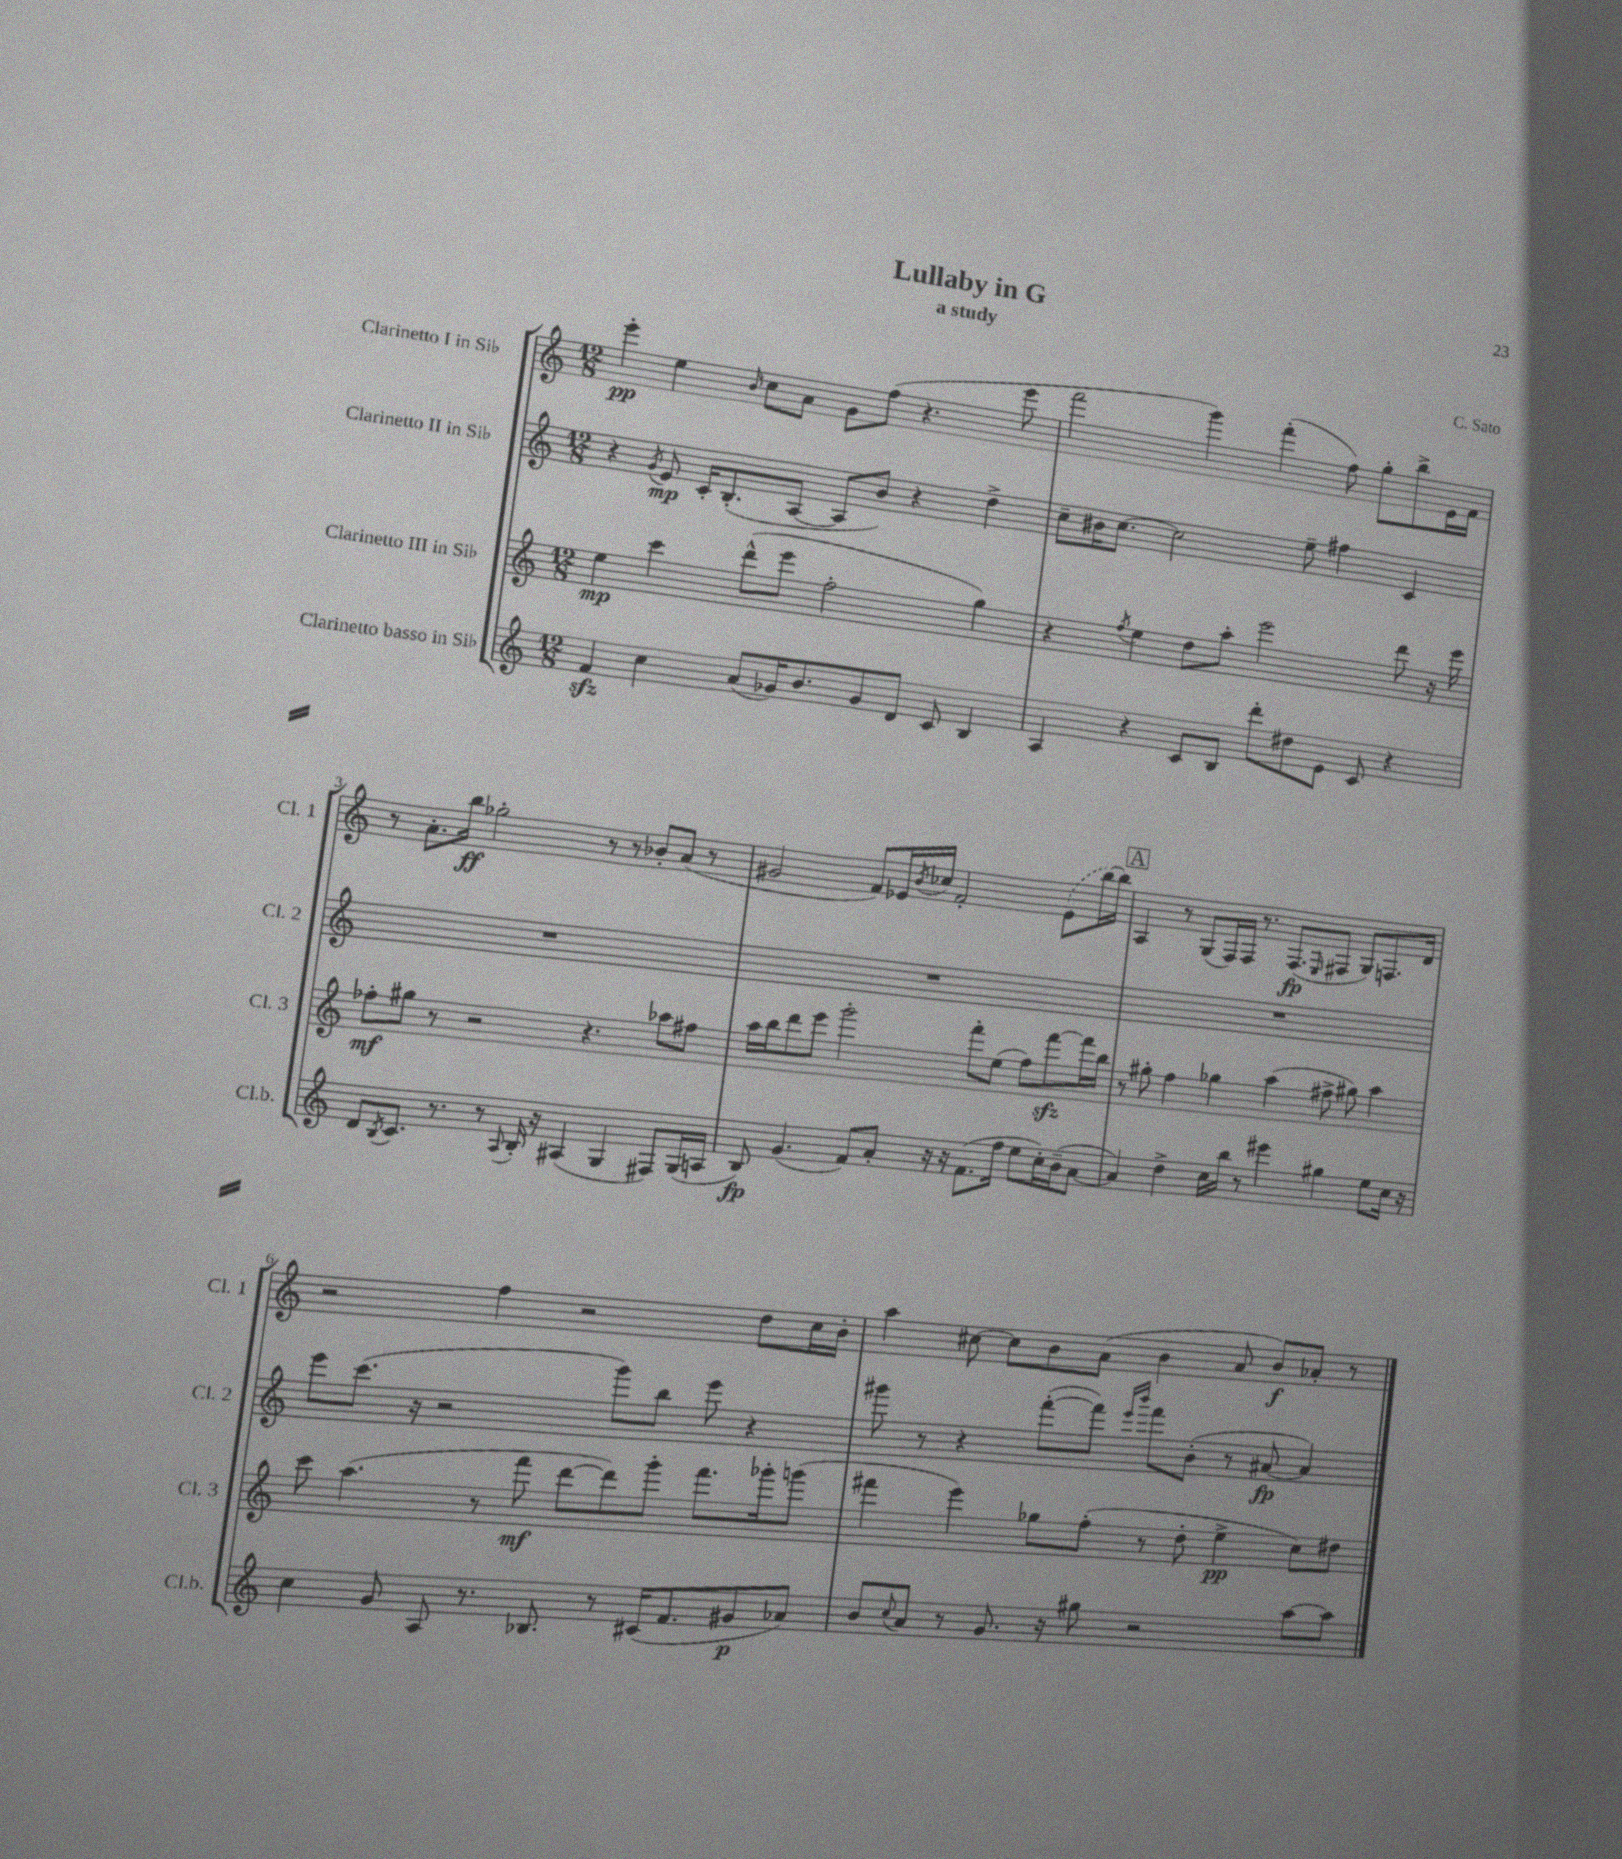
\header { title = "Lullaby in G" composer = "C. Sato" subtitle = "a study" }
<<
\new StaffGroup <<
\new Staff = "s0" \with { instrumentName = "Clarinetto I in Sib" shortInstrumentName = "Cl. 1" } {
    \clef treble \key c \major \numericTimeSignature \time 12/8
    e'''4-.\pp e''4 \grace { b'16 } c''8 a'8 g'8 f''8( r4. e'''8 |
    f'''2 g'''4) f'''4-.( f''8) g''8-. b''8-> e'16 f'16 |
    r8 a'8.-. b''16\ff ges''2-. r8 r8 bes'8-. a'8( r8 |
    gis'2 f'8) ees'16 \acciaccatura { b'8 } ces''16 f'2-. \once \slurDashed ees'8( b''16~) b''16 |
    \mark \markup { \box "A" } a4 r8 g8( f16) f16 r8. f8.\fp( \grace { e16 } fis8 g8) f8. d'16 |
    r2 f''4 r2 d''8 c''16 b'16-. |
    a''4 cis''8~ cis''8 b'8 a'8( b'4 a'8 b'8\f) aes'8-. r8 \bar "|." |
}
\new Staff = "s1" \with { instrumentName = "Clarinetto II in Sib" shortInstrumentName = "Cl. 2" } {
    \clef treble \key c \major \numericTimeSignature \time 12/8
    r4 \acciaccatura { g'8 } e'8\mp c'16-. b8.-.( a8~ a8 b'8) r4 d''4-> |
    c''8-- bis'16 c''8.~ c''2 e''8-- fis''4 c'4 |
    R1. |
    R1. |
    \mark \markup { \box "A" } R1. |
    e'''8 c'''8.( r16 r2 g'''8) b''8 e'''8 r4 |
    gis'''8 r8 r4 f'''8~-.( f'''8) \grace { e'''16 b'''16 } f'''8 b'8-.( r8 ais'8~\fp ais'4) \bar "|." |
}
\new Staff = "s2" \with { instrumentName = "Clarinetto III in Sib" shortInstrumentName = "Cl. 3" } {
    \clef treble \key c \major \numericTimeSignature \time 12/8
    e''4\mp c'''4 d'''8-^( e'''8 f''2-. g''4) |
    r4 \acciaccatura { f''8 } e''4 d''8 a''8-. e'''2 d'''8 r16 e'''16 |
    fes''8-.\mf gis''8 r8 r2 r4. aes''8 fis''8 |
    a''16 b''16 d'''8 e'''8 g'''2-. f'''8-. e''8( f''8) f'''8~\sfz f'''16 b''16 |
    \mark \markup { \box "A" } r8 gis''8-. f''4 ges''4 a''4( fis''8-> gis''8) a''4 |
    c'''8 a''4.( r8 f'''8\mf d'''8~ d'''8) g'''8-. f'''8. ges'''16-. g'''8( |
    fis'''4 e'''4) ges''8 f''8-.( r8 d''8-. e''4->\pp c''8) dis''8 \bar "|." |
}
\new Staff = "s3" \with { instrumentName = "Clarinetto basso in Sib" shortInstrumentName = "Cl.b." } {
    \clef treble \key c \major \numericTimeSignature \time 12/8
    f'4\sfz c''4 a'8( ges'16) b'8. ges'8 d'8 c'8 b4 |
    a4 r4 c'8 b8 d'''8-. dis''8 e'8 c'8 r4 |
    d'8 \acciaccatura { b8 } c'8. r8. r8 \appoggiatura { a8 } b16-. r16 ais4( g4 fis8) g16( a16 |
    b8\fp) g'4.( f'8) a'8-. r16 r16 f'8.( f''16 e''8 c''16-.) b'16--( a'8~ |
    \mark \markup { \box "A" } a'4) d''4-> c''16 b''16 r8 eis'''4 gis''4 e''8 c''16 r16 |
    c''4 g'8 a8 r8. bes8. r8 cis'16( f'8. gis'8\p aes'8) |
    b'8 \appoggiatura { c''8 } a'8 r8 g'8. r16 gis''8 r2 a''8~ a''8 \bar "|." |
}
>>
>>
